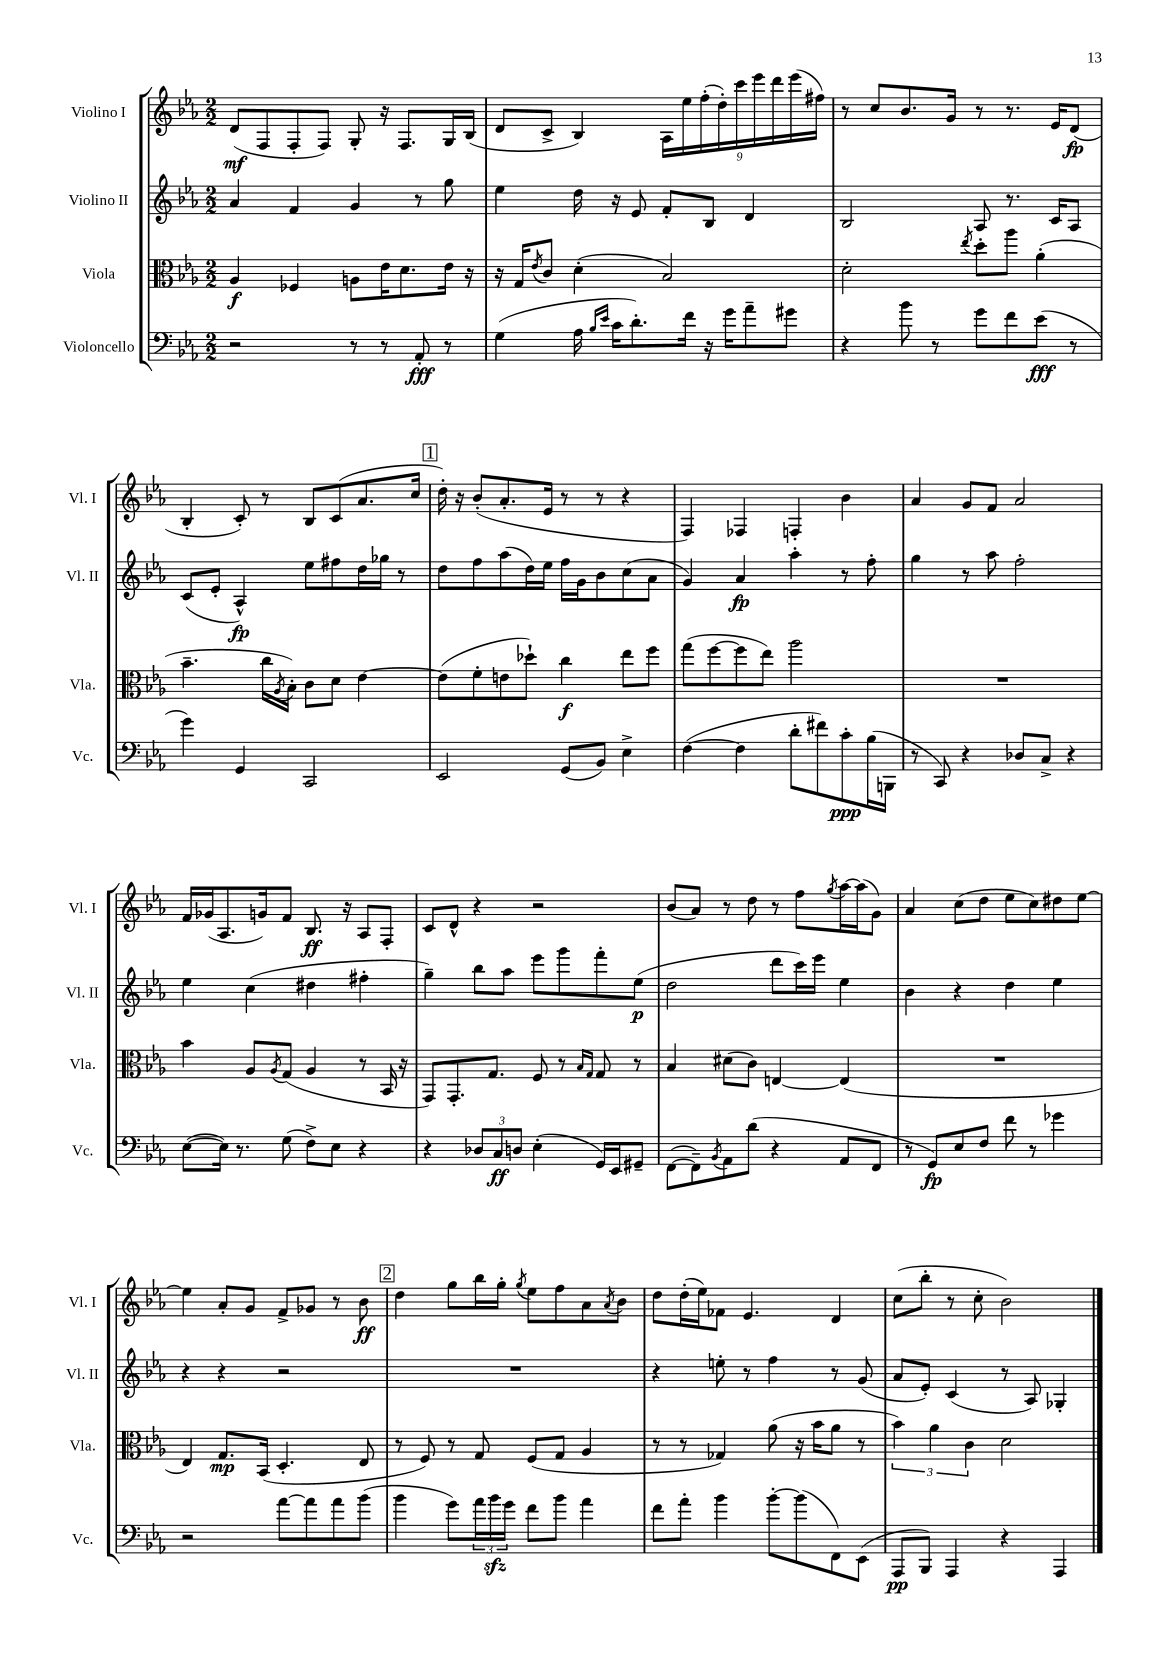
<<
\new StaffGroup <<
\new Staff = "s0" \with { instrumentName = "Violino I" shortInstrumentName = "Vl. I" } {
    \clef treble \key ees \major \numericTimeSignature \time 2/2
    d'8\mf( f8 f8-. f8) g8-. r16 f8. g16 bes16( |
    d'8 c'8-> bes4) \tuplet 9/8 { aes16 ees''16 f''16-.( d''16-.) c'''16 ees'''16 d'''16 ees'''16( fis''16) } |
    r8 c''8 bes'8. g'16 r8 r8. ees'16 d'8\fp( |
    bes4-. c'8-.) r8 bes8 c'8( aes'8. c''16 |
    \mark \markup { \box "1" } d''16-.) r16 bes'8-.( aes'8.-. ees'16 r8 r8 r4 |
    f4) fes4 f4-. bes'4 |
    aes'4 g'8 f'8 aes'2 |
    f'16 ges'16( aes8. g'16) f'8 bes8.\ff r16 aes8 f8-. |
    c'8 d'8-^ r4 r2 |
    bes'8( aes'8) r8 d''8 r8 f''8 \acciaccatura { g''8 } aes''16~ aes''16( g'8) |
    aes'4 c''8( d''8 ees''8 c''8) dis''8 ees''8~ |
    ees''4 aes'8-. g'8 f'8-> ges'8 r8 bes'8\ff |
    \mark \markup { \box "2" } d''4 g''8 bes''16 g''16-. \acciaccatura { g''8 } ees''8 f''8 aes'8 \acciaccatura { aes'8 } bes'8 |
    d''8 d''16-.( ees''16) fes'8 ees'4. d'4 |
    c''8( bes''8-. r8 c''8-. bes'2) \bar "|." |
}
\new Staff = "s1" \with { instrumentName = "Violino II" shortInstrumentName = "Vl. II" } {
    \clef treble \key ees \major \numericTimeSignature \time 2/2
    aes'4 f'4 g'4 r8 g''8 |
    ees''4 d''16 r16 ees'8 f'8-. bes8 d'4 |
    bes2 aes8 r8. c'16 aes8 |
    c'8( ees'8-. aes4-^\fp) ees''8 fis''8 d''16 ges''16 r8 |
    \mark \markup { \box "1" } d''8 f''8 aes''8( d''16) ees''16 f''16 g'16 bes'8 c''8( aes'8 |
    g'4) aes'4\fp aes''4-. r8 f''8-. |
    g''4 r8 aes''8 f''2-. |
    ees''4 c''4( dis''4 fis''4-. |
    g''4--) bes''8 aes''8 ees'''8 g'''8 f'''8-. ees''8\p( |
    d''2 d'''8 c'''16) ees'''16 ees''4 |
    bes'4 r4 d''4 ees''4 |
    r4 r4 r2 |
    \mark \markup { \box "2" } R1 |
    r4 e''8-. r8 f''4 r8 g'8( |
    aes'8 ees'8-.) c'4( r8 aes8) ges4-. \bar "|." |
}
\new Staff = "s2" \with { instrumentName = "Viola" shortInstrumentName = "Vla." } {
    \clef alto \key ees \major \numericTimeSignature \time 2/2
    aes4\f fes4 a8 ees'16 d'8. ees'16 r16 |
    r16 g16 \acciaccatura { ees'8 } c'8 d'4-.( bes2) |
    d'2-. \acciaccatura { ees''8 } d''8-. aes''8 aes'4-.( |
    bes'4.-- c''16 \acciaccatura { aes8 } bes16-.) c'8 d'8 ees'4~ |
    \mark \markup { \box "1" } ees'8( f'8-. e'8 des''8-!) c''4\f ees''8 f''8 |
    g''8( f''8~ f''8 ees''8) aes''2 |
    R1 |
    bes'4 aes8 \acciaccatura { aes8 } g8( aes4 r8 bes,16 r16 |
    g,8) g,8.-. g8. f8 r8 \grace { bes16 g16 } g8 r8 |
    bes4 dis'8( c'8) e4~ e4( |
    R1 |
    ees4) g8.\mp bes,16( d4.-. ees8 |
    \mark \markup { \box "2" } r8 f8) r8 g8 f8( g8 aes4 |
    r8 r8 ges4) aes'8( r16 bes'16 aes'8 r8 |
    \tuplet 3/2 { bes'4) aes'4 c'4 } d'2 \bar "|." |
}
\new Staff = "s3" \with { instrumentName = "Violoncello" shortInstrumentName = "Vc." } {
    \clef bass \key ees \major \numericTimeSignature \time 2/2
    r2 r8 r8 aes,8-.\fff r8 |
    g4( aes16 \grace { bes16 ees'16 } c'16 d'8.-.) f'16 r16 g'16 aes'8-- gis'8 |
    r4 bes'8 r8 g'8 f'8 ees'8\fff( r8 |
    g'4) g,4 c,2 |
    \mark \markup { \box "1" } ees,2 g,8( bes,8) ees4-> |
    f4~( f4 d'8-. fis'8) c'8-.\ppp bes16( b,,16 |
    r8 c,8) r4 des8 c8-> r4 |
    ees8~( ees16) r8. g8( f8->) ees8 r4 |
    r4 \tuplet 3/2 { des8 c8\ff d8 } ees4-.( g,16) ees,16 gis,8-- |
    f,8~( f,8--) \acciaccatura { bes,8 } aes,8 d'8( r4 aes,8 f,8 |
    r8 g,8\fp) ees8 f8 f'8 r8 ges'4 |
    r2 aes'8~ aes'8 aes'8 bes'8( |
    \mark \markup { \box "2" } bes'4 g'8) \tuplet 3/2 { aes'16 bes'16\sfz g'16 } f'8 bes'8 aes'4 |
    f'8 aes'8-. bes'4 bes'8~-. bes'8( f,8) ees,8( |
    aes,,8\pp bes,,8) aes,,4 r4 aes,,4 \bar "|." |
}
>>
>>
\layout { \context { \Score \remove "Bar_number_engraver" } }
